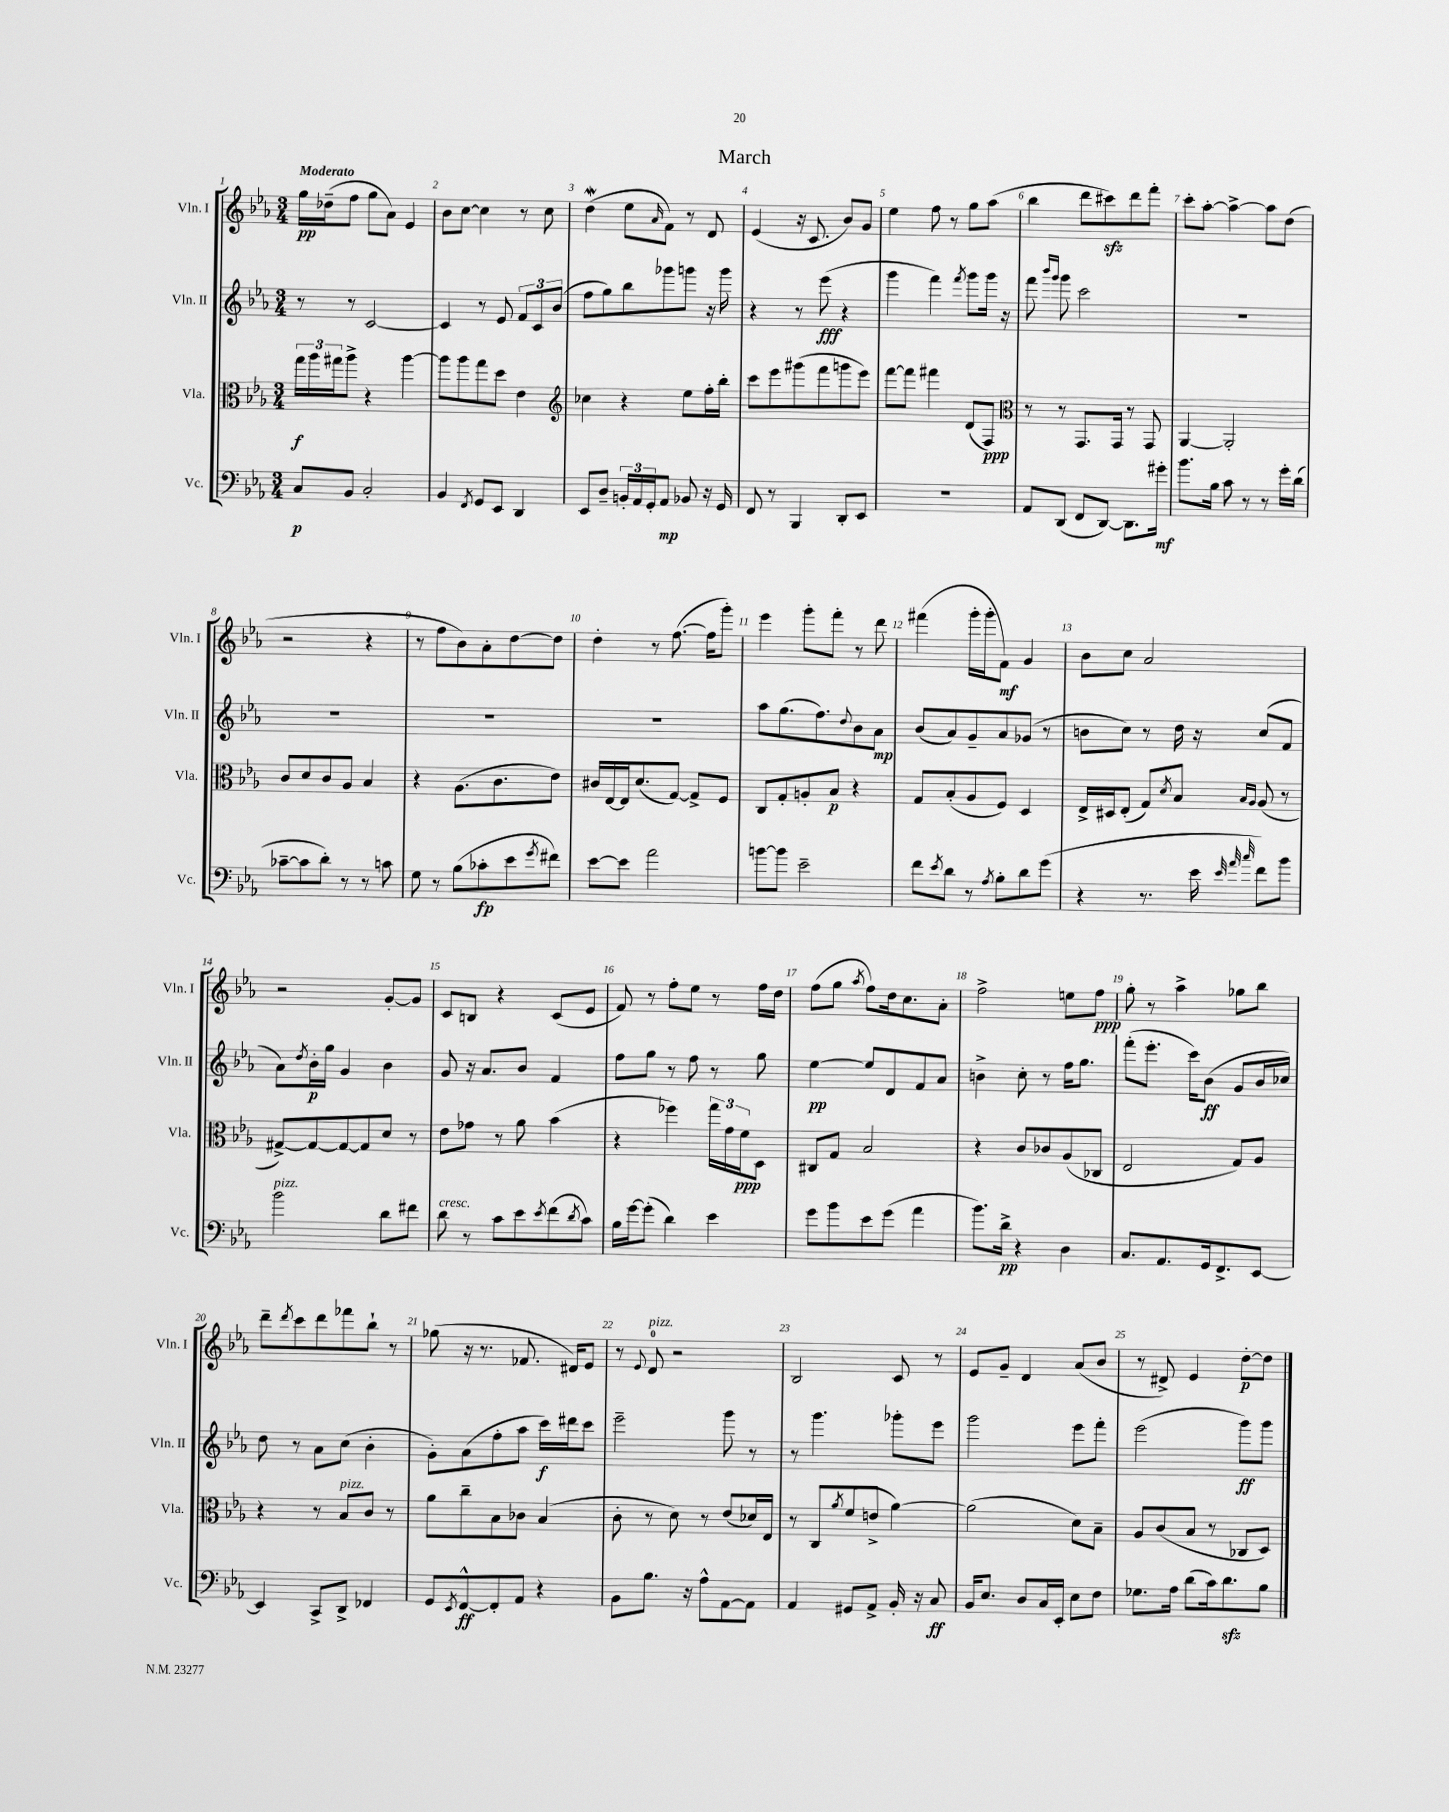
\header { title = "March" }
<<
\new StaffGroup <<
\new Staff = "s0" \with { instrumentName = "Vln. I" shortInstrumentName = "Vln. I" } {
    \clef treble \key ees \major \numericTimeSignature \time 3/4 \tempo "Moderato"
    g''16\pp des''16--( f''8 g''8 aes'8) ees'4 |
    bes'8 c''8~ c''4 r8 c''8 |
    d''4\mordent( ees''8 \grace { aes'16 } f'8) r8 d'8 |
    ees'4( r16 c'8. bes'8) g'8 |
    ees''4 f''8 r8 g''8 aes''8( |
    bes''4 d'''8 cis'''8\sfz) d'''8 f'''8-. |
    c'''8-. aes''8~-. aes''4~-> aes''8 d''8( |
    r2 r4 |
    r8 f''8 bes'8) aes'8-. d''8~ d''8 |
    d''4-. r8 f''8.~( f''16 g'''8-.) |
    ees'''4 g'''8-. f'''8-. r8 d'''8 |
    fis'''4( g'''16-. g'''16-. f'8\mf) g'4 |
    bes'8 c''8 aes'2 |
    r2 g'8~-. g'8 |
    c'8 b8 r4 c'8( ees'8 |
    f'8) r8 f''8-. ees''8 r8 f''16 d''16 |
    f''8( g''8 \acciaccatura { aes''8 } f''8) d''16 c''8. aes'8-. |
    f''2-> e''8 f''8\ppp |
    g''8-. r8 aes''4-> ges''8 bes''8 |
    d'''8-- \acciaccatura { d'''8 } c'''8 d'''8 fes'''8 bes''8-! r8 |
    ges''8( r16 r8. fes'8. dis'16) ees'8 |
    r8 \appoggiatura { ees'8 } d'8-0^\markup { \italic "pizz." } r2 |
    bes2 c'8 r8 |
    ees'8 g'8-- d'4 aes'8( bes'8 |
    r8 dis'8->) ees'4 d''8~-.\p d''8 \bar "|." |
}
\new Staff = "s1" \with { instrumentName = "Vln. II" shortInstrumentName = "Vln. II" } {
    \clef treble \key ees \major \numericTimeSignature \time 3/4
    r8 r8 c'2~ |
    c'4 r8 ees'8 \tuplet 3/2 { f'8 c'8 bes'8( } |
    f''8 g''8) bes''8 ges'''8 g'''8 r16 g'''16 |
    r4 r8 ees'''8\fff( r4 |
    g'''4 f'''4) \acciaccatura { f'''8 } g'''8 g'''16 r16 |
    f'''8 \grace { bes'''16 g'''16 } g'''8 c'''2 |
    R2. |
    R2. |
    R2. |
    R2. |
    aes''8 g''8.( f''8.) \appoggiatura { d''8 } bes'8 aes'8\mp |
    bes'8( aes'8) g'8-- aes'8 ges'8( r8 |
    b'8 c''8) r8 d''16 r16 c''8( f'8 |
    aes'8) \acciaccatura { d''8 } bes'16-.\p g''16 g'4 bes'4 |
    g'8 r16 aes'8. bes'8 f'4 |
    f''8 g''8 r8 f''8 r8 g''8 |
    ees''4~\pp ees''8 d'8 f'8 aes'8 |
    b'4-> c''8-. r8 f''16 g''8. |
    f'''8-.( ees'''8.-. c'''16) bes'8\ff( g'8 bes'16 ces''16) |
    d''8 r8 aes'8 c''8( bes'4-. |
    g'8-.) aes'8( f''8-. aes''8 c'''16\f) dis'''16 c'''8 |
    ees'''2-- g'''8 r8 |
    r8 g'''4. ges'''8-. ees'''8 |
    g'''2 ees'''8 f'''8-. |
    ees'''2( g'''8\ff) g'''8 \bar "|." |
}
\new Staff = "s2" \with { instrumentName = "Vla." shortInstrumentName = "Vla." } {
    \clef alto \key ees \major \numericTimeSignature \time 3/4
    \tuplet 3/2 { g''16\f aes''16 gis''16 } aes''8-> r4 aes''4~ |
    aes''8 aes''8 g''8 d''8 ees'4 |
    \clef treble ces''4 r4 ees''8 f''16-. bes''16-. |
    c'''8 ees'''8 gis'''8( f'''8 g'''8 ees'''8) |
    f'''8~ f'''8 fis'''4 d'8( f8\ppp) |
    \clef alto r8 r8 g,8. g,16 r8 g,8 |
    aes,4~ aes,2-. |
    c'8 d'8 c'8 aes8 bes4 |
    r4 aes8.( c'8. ees'8) |
    cis'16 ees16~ ees16 d'8.( g8~) g8-> f8 |
    c8 g8-. a8-. bes8\p r4 |
    g8 bes8-.( aes8 f8) d4 |
    ees16-> dis16 ees8-.( g8) \acciaccatura { d'8 } bes8 \grace { bes16 aes16 } aes8( r8 |
    gis8~->) gis8~ gis8~ gis8 d'8 r8 |
    ees'8 ges'8 r8 aes'8 bes'4( |
    r4 fes''4) \tuplet 3/2 { g''16 g'16 f'16\ppp } d8 |
    cis8 g8 bes2 |
    r4 c'8 ces'8 aes8( ces8 |
    ees2 g8) aes8 |
    r4 r8 bes8^\markup { \italic "pizz." } c'8 r8 |
    aes'8 c''8-- bes8 ces'8 bes4( |
    c'8-. r8 d'8) r8 ees'8( des'16) ees16 |
    r8 c8 \acciaccatura { aes'8 } f'8( e'8-> aes'4~) |
    aes'2( d'8) bes8-- |
    aes8 c'8( bes8 r8 ces8 d8) \bar "|." |
}
\new Staff = "s3" \with { instrumentName = "Vc." shortInstrumentName = "Vc." } {
    \clef bass \key ees \major \numericTimeSignature \time 3/4
    c8\p bes,8 c2-. |
    bes,4 \acciaccatura { f,8 } g,8 ees,8 d,4 |
    ees,8 d8-- \tuplet 3/2 { b,16-. aes,16 g,16-. } aes,8\mp bes,8 r16 g,16 |
    f,8 r8 bes,,4 d,8-. ees,8 |
    R2. |
    aes,8 d,8( f,8 d,8~) d,8. gis'16-.\mf |
    bes'8. bes16 c'8 r8 r8 g'16-. d'16( |
    ces'8~-- ces'8 d'8-.) r8 r8 c'8 |
    g8 r8 bes8( ces'8-.\fp ees'8 \acciaccatura { g'8 } fis'8) |
    ees'8~ ees'8 aes'2 |
    b'8~ b'8 ees'2-- |
    f'8 \acciaccatura { ees'8 } d'8 r8 \acciaccatura { aes8 } bes8-. d'8 g'8( |
    r4 r8. ees'16 \grace { ees'32 aes'32 c''32 } f'8) bes'8 |
    bes'2^\markup { \italic "pizz." } d'8 fis'8 |
    d'8^\markup { \italic "cresc." } r8 c'8 ees'8 \acciaccatura { ees'8 } f'8( \acciaccatura { d'8 } c'8) |
    bes16 g'16~ g'8-.( d'4) ees'4 |
    g'8 bes'8 ees'8 g'8( aes'4 |
    bes'8.) d'16->\pp r4 d4 |
    c8. aes,8. g,16 f,8.-> ees,8~ |
    ees,4 c,8-> d,8-> fes,4 |
    g,8 \acciaccatura { ees,8 } f,8~-^\ff f,8-. aes,8 r4 |
    bes,8 bes8. r16 aes8-^ aes,8~ aes,8 |
    aes,4 gis,8 aes,8-> bes,16-. r16 c8\ff |
    bes,16 ees8. d8 c16 ees,16-. ees8 f8 |
    ges8. aes16 d'8( c'16) d'8.\sfz bes8 \bar "|." |
}
>>
>>
\layout { \context { \Score \override BarNumber.break-visibility = ##(#f #t #t) barNumberVisibility = #all-bar-numbers-visible } }
